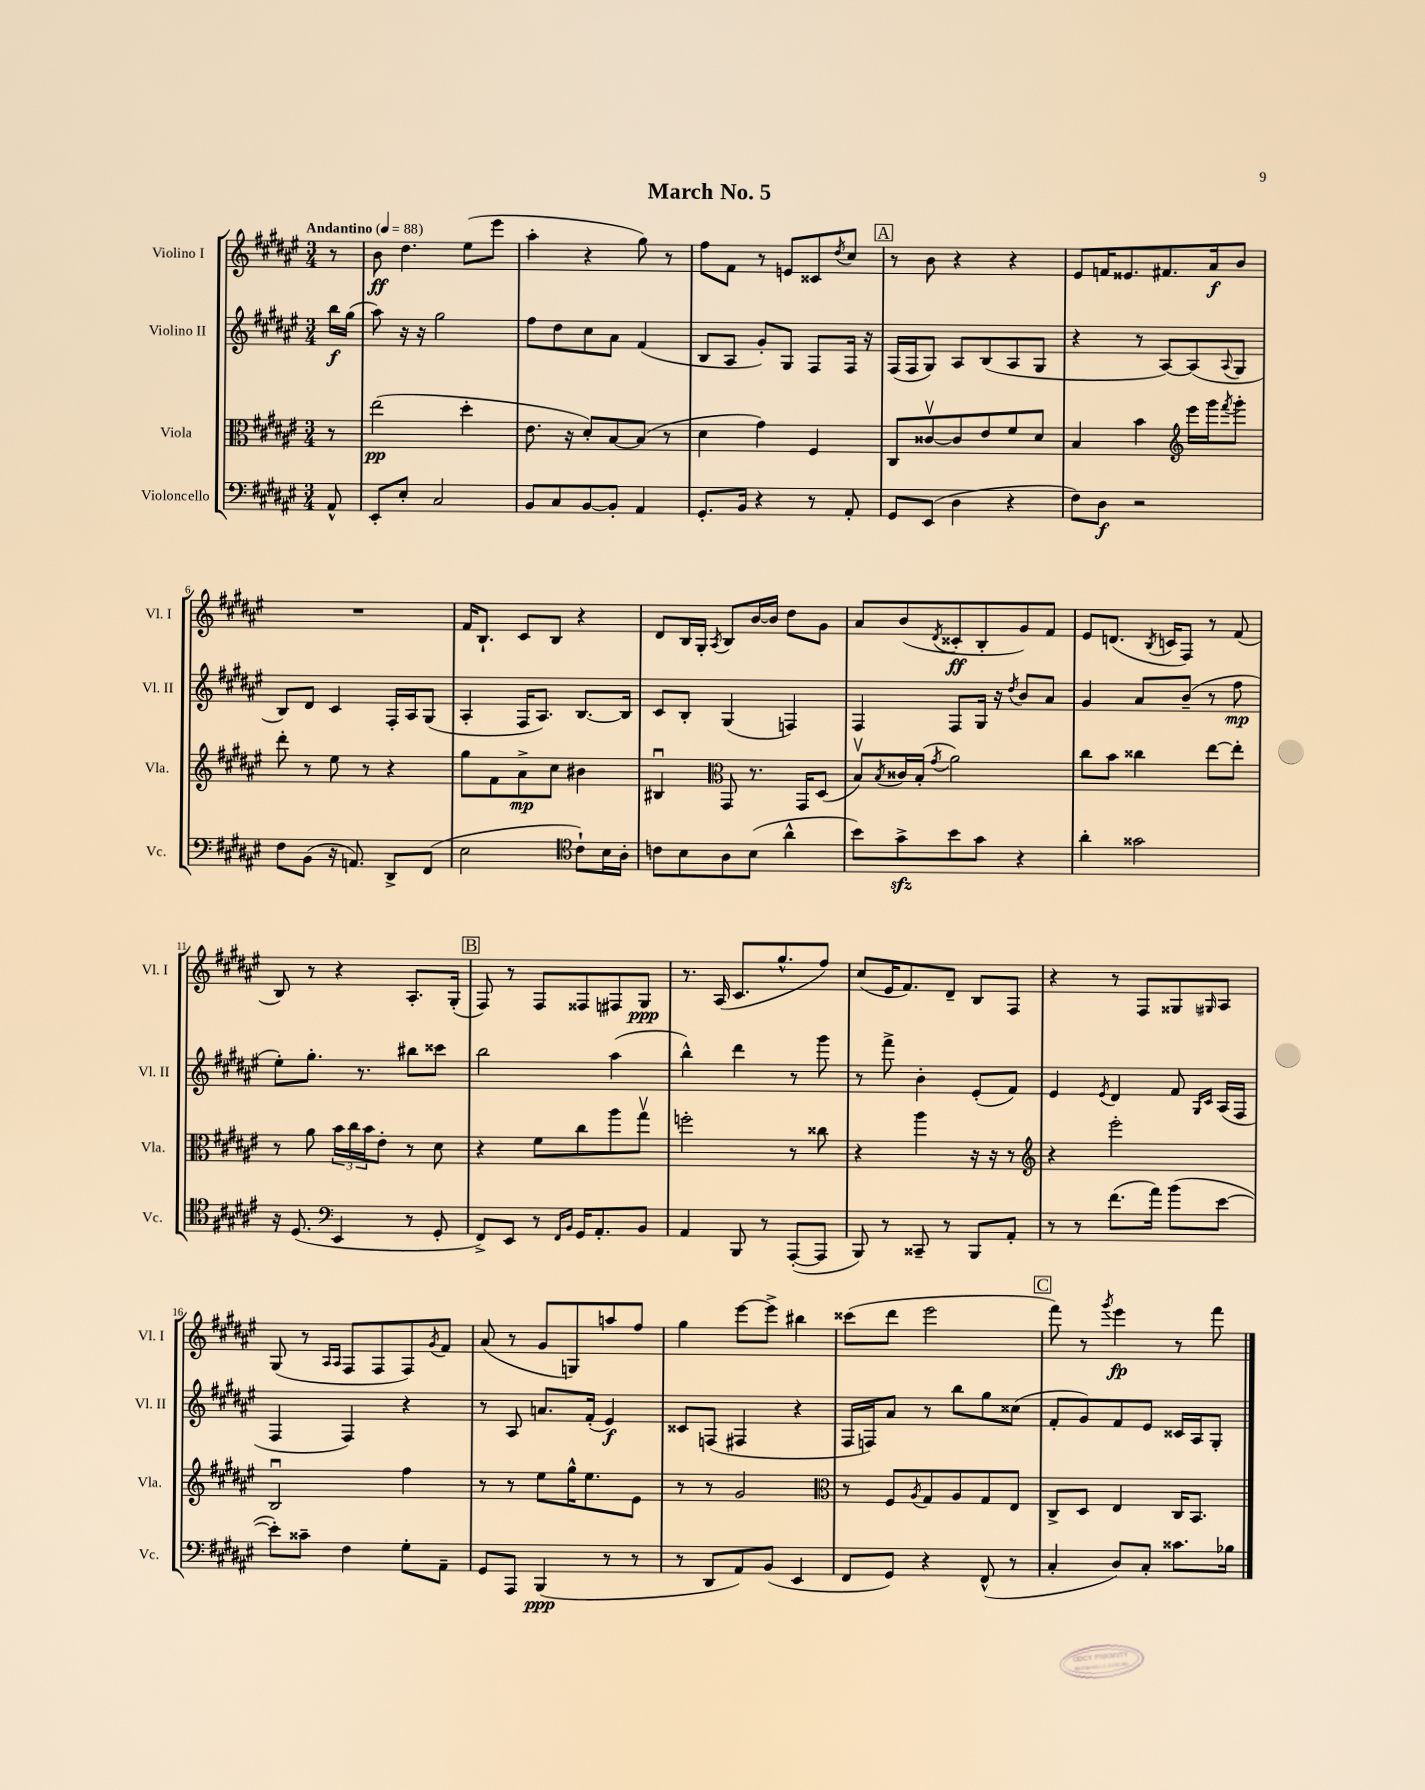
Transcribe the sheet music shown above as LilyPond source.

\header { title = "March No. 5" }
<<
\new StaffGroup <<
\new Staff = "s0" \with { instrumentName = "Violino I" shortInstrumentName = "Vl. I" } {
    \clef treble \key fis \major \numericTimeSignature \time 3/4 \partial 8 \tempo "Andantino" 4 = 88
    r8 |
    b'8\ff dis''4. eis''8( eis'''8 |
    ais''4-. r4 gis''8) r8 |
    fis''8 fis'8 r8 e'8 cisis'8 \acciaccatura { dis''8 } cis''8 |
    \mark \markup { \box "A" } r8 b'8 r4 r4 |
    eis'8 f'16 eisis'8. fis'8. ais'16\f b'8 |
    R2. |
    fis'16 b8.-! cis'8 b8 r4 |
    dis'8 b16 gis16-. \acciaccatura { ais8 } b8 b'16~ b'16 dis''8 gis'8 |
    ais'8 b'8( \acciaccatura { dis'8 } cisis'8-.\ff b8-. gis'8) fis'8 |
    eis'8 d'8.( \acciaccatura { b8 } c'16 fis8) r8 fis'8( |
    b8) r8 r4 ais8.-. gis16-.( |
    \mark \markup { \box "B" } fis8) r8 fis8 fisis8 fis8 gis8\ppp |
    r8. ais16( cis'8. gis''8.-^ fis''8) |
    cis''8( eis'16 fis'8.) dis'8-- b8 fis8 |
    r4 r8 fis8 gisis8 \grace { gis16 } ais8 |
    gis8( r8 \grace { ais16 ais16 } fis8 fis8 fis8) \acciaccatura { gis'8 } fis'8 |
    ais'8( r8 gis'8 g8) a''8 fis''8 |
    gis''4 eis'''8~ eis'''8-> bis''4 |
    cisis'''8( dis'''8 eis'''2 |
    \mark \markup { \box "C" } fis'''8) r8 \acciaccatura { gis'''8 } eis'''4\fp r8 fis'''8 \bar "|." |
}
\new Staff = "s1" \with { instrumentName = "Violino II" shortInstrumentName = "Vl. II" } {
    \clef treble \key fis \major \numericTimeSignature \time 3/4 \partial 8
    b''16\f gis''16( |
    ais''8) r16 r16 gis''2 |
    fis''8 dis''8 cis''8 ais'8 fis'4( |
    b8 ais8 gis'8-.) gis8 fis8 fis16 r16 |
    \mark \markup { \box "A" } fis16( fis16 gis8) ais8 b8( ais8 gis8 |
    r4 r8 ais8~) ais8( \appoggiatura { ais8 } gis8 |
    b8) dis'8 cis'4 fis16-. ais16 gis8( |
    ais4-. fis16 ais8.) b8.~ b16 |
    cis'8 b8-. gis4( f4) |
    fis4 fis8 gis16 r16 \acciaccatura { dis''8 } b'8 ais'8 |
    gis'4 ais'8 b'8--( r8 fis''8\mp |
    eis''8-.) gis''8.-. r8. bis''8 cisis'''8 |
    \mark \markup { \box "B" } b''2 ais''4( |
    b''4-^) dis'''4 r8 gis'''8 |
    r8 fis'''8-> b'4-. eis'8-.( fis'8) |
    eis'4 \acciaccatura { eis'8 } dis'4 fis'8 \grace { gis16 cis'16 } ais16( fis16 |
    fis4 fis4) r4 |
    r8 ais8 a'8. fis'16-.( eis'4\f) |
    cisis'8 f8( fis4 r4 |
    fis16 f16) ais'8 r8 b''8 gis''8 cisis''8( |
    \mark \markup { \box "C" } fis'8-. gis'8) fis'8 eis'8 cisis'16 ais16 gis8-. \bar "|." |
}
\new Staff = "s2" \with { instrumentName = "Viola" shortInstrumentName = "Vla." } {
    \clef alto \key fis \major \numericTimeSignature \time 3/4 \partial 8
    r8 |
    eis''2\pp( dis''4-. |
    eis'8. r16 dis'8-.) b8~ b8( r8 |
    dis'4 gis'4) fis4 |
    \mark \markup { \box "A" } cis8 cisis'8~\upbow cisis'8 eis'8 fis'8 dis'8 |
    b4 b'4 \clef treble eis'''16 gis'''16 \acciaccatura { fis'''8 } gis'''8-. |
    dis'''8-. r8 eis''8 r8 r4 |
    gis''8 fis'8 ais'8->\mp cis''8 bis'4 |
    bis4\downbow \clef alto gis,8 r8. gis,16 dis8( |
    b8\upbow) \acciaccatura { b8 } cisis'16 b16-.( \acciaccatura { gis'8 } ais'2) |
    cis''8 b'8 cisis''4 eis''8~ eis''8-. |
    r8 ais'8 \tuplet 3/2 { b'16 cis''16 b'16 } eis'8-. r8 dis'8 |
    \mark \markup { \box "B" } r4 fis'8 cis''8 ais''8 gis''8\upbow |
    f''2-. r8 cisis''8 |
    r4 ais''4 r16 r16 r8 |
    \clef treble r4 eis'''2-. |
    b2\downbow fis''4 |
    r8 r8 eis''8 gis''16-^ eis''8. eis'8 |
    r8 r8 gis'2 |
    \clef alto r8 fis8 \acciaccatura { ais8 } gis8 ais8 gis8 eis8 |
    \mark \markup { \box "C" } cis8-> dis8 eis4 cis16 b,8. \bar "|." |
}
\new Staff = "s3" \with { instrumentName = "Violoncello" shortInstrumentName = "Vc." } {
    \clef bass \key fis \major \numericTimeSignature \time 3/4 \partial 8
    ais,8-^ |
    eis,8-. eis8-. cis2 |
    b,8 cis8 b,8~ b,8-. ais,4 |
    gis,8.-. b,16 r4 r8 ais,8-. |
    \mark \markup { \box "A" } gis,8 eis,8( dis4 r4 |
    fis8) dis8\f r2 |
    fis8 b,8( r16 a,8.) dis,8-> fis,8( |
    eis2 \clef tenor cis'8-!) b16 ais16-. |
    c'8 b8 ais8 b8( ais'4-^ |
    b'8) gis'8->\sfz b'8 gis'8 r4 |
    ais'4-. gisis'2 |
    r16 dis8.( \clef bass eis,4 r8 gis,8-. |
    \mark \markup { \box "B" } fis,8->) eis,8 r8 \grace { fis,16 b,16 } gis,16 ais,8.-. b,8 |
    ais,4 b,,8 r8 ais,,8~-.( ais,,8 |
    b,,8) r8 cisis,8-- r8 b,,8 ais,8-. |
    r8 r8 fis'8.( ais'16) b'8( eis'8~ |
    eis'8-.) cisis'8-- fis4 gis8-. ais,8-- |
    gis,8 ais,,8 b,,4\ppp( r8 r8 |
    r8 dis,8 ais,8) b,8( eis,4 |
    fis,8 gis,8) r4 fis,8-^( r8 |
    \mark \markup { \box "C" } cis4-. dis8) cis8-. cisis'8. bes16 \bar "|." |
}
>>
>>
